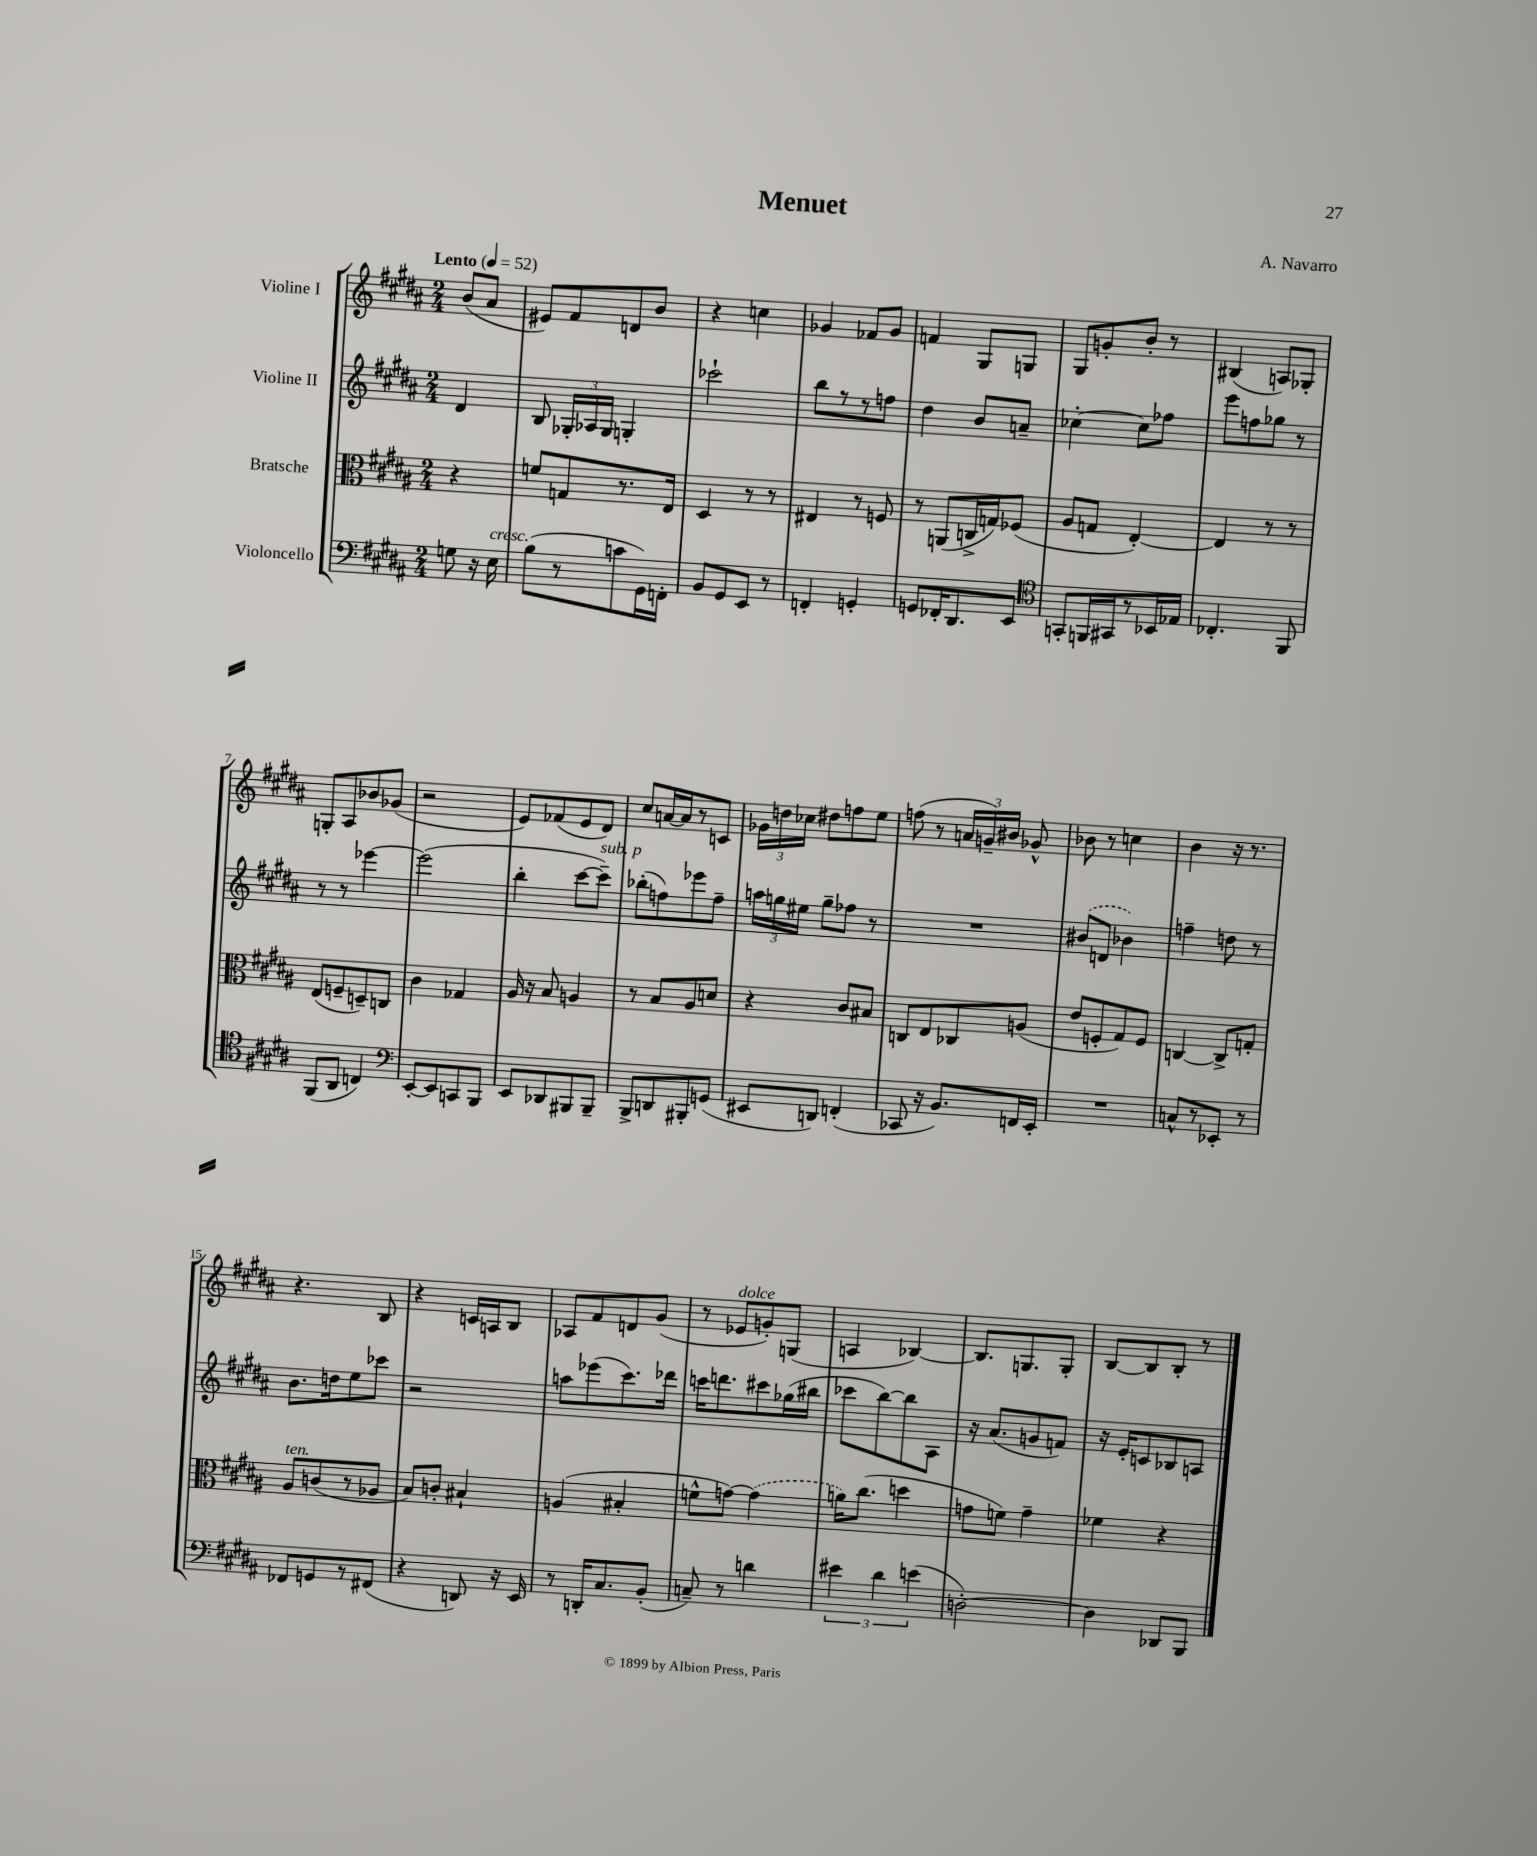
\header { title = "Menuet" composer = "A. Navarro" }
<<
\new StaffGroup <<
\new Staff = "s0" \with { instrumentName = "Violine I" } {
    \clef treble \key b \major \numericTimeSignature \time 2/4 \partial 4 \tempo "Lento" 4 = 52
    \autoBeamOff b'8[( ais'8] |
    eis'8[) fis'8 d'8 b'8] |
    r4 c''4 |
    ges'4 fes'8[ ges'8] |
    f'4 gis8[ g8] |
    gis8[ g'8-. b'8]-. r8 |
    bis4( a8[) ges8]-. |
    g8[-. ais8 bes'8 ges'8]( |
    r2 |
    e'8[) fes'8( e'8 dis'8]) |
    cis''8[ a'16~ a'16 r8 c'8] |
    \tuplet 3/2 { ges'16[ d''16 ces''16] } dis''8[ f''8 e''8] |
    f''8( r8 \tuplet 3/2 { a'16[ g'16--) bis'16] } ges'8-^ |
    bes'8 r8 c''4 |
    b'4 r16 r8. |
    r4. b8 |
    r4 c'16[ a16 b8] |
    aes8[ fis'8 d'8 gis'8]( |
    r8 ees'8[^\markup { \italic "dolce" } g'8-.) g8]( |
    a4 bes4~) |
    bes8.[ g8. g8]-. |
    b8[~ b8 b8]-. r8 \bar "|." |
}
\new Staff = "s1" \with { instrumentName = "Violine II" } {
    \clef treble \key b \major \numericTimeSignature \time 2/4 \partial 4
    \autoBeamOff dis'4 |
    b8 \tuplet 3/2 { ges16[-. aes16 ges16] } g4-. |
    ces'''2-! |
    b''8[ r8 r8 f''8] |
    dis''4 b'8[ a'8]-- |
    ces''4~-. ces''8[ fes''8] |
    e'''8[ f''8 ges''8] r8 |
    r8 r8 ees'''4~ |
    ees'''2( |
    b''4-. cis'''8[~ cis'''8]--^\markup { \italic "sub. p" }) |
    bes''8[-.( f''8) ees'''8 f''8]-- |
    \tuplet 3/2 { a''16[ g''16 eis''16] } g''8[-- fes''8] r8 |
    R2 |
    \once \slurDashed bis'8[( d'8] bes'4) |
    f''4-- d''8 r8 |
    b'8.[ d''16 e''8 ces'''8] |
    r2 |
    a''8[ ees'''8( cis'''8.) des'''16] |
    c'''16[ d'''8. cis'''8 ges''16( bis''16] |
    ces'''8[ b''8~) b''8 ais8] |
    r16 ais'8.[( g'8 f'8]) |
    r16 e'16[-. c'8 bes8 a8] \bar "|." |
}
\new Staff = "s2" \with { instrumentName = "Bratsche" } {
    \clef alto \key b \major \numericTimeSignature \time 2/4 \partial 4
    \autoBeamOff r4 |
    f'8[ g8 r8. e16] |
    dis4 r8 r8 |
    eis4 r8 f8 |
    r8 a,8[( c16-> g16) fes8]( |
    ais8[ g8] e4~-.) |
    e4 r8 r8 |
    e8[( f8-- d8--) c8] |
    cis'4 ges4 |
    ais16 r16 b8 a4 |
    r8 b8[ ais8 d'8] |
    r4 cis'8[ bis8] |
    c8[ e8 ces8 a8]( |
    e'8[ f8-. gis8) f8] |
    c4~ c8[-> g8]-. |
    ais8[^\markup { \italic "ten." } c'8( r8 aes8] |
    b8[) c'8]-. bis4-! |
    a4( bis4-. |
    f'8[-^ g'8]~) \once \slurDashed g'4( |
    a'16[) cis''8.]( d''4 |
    g'8[ f'8]) g'4-- |
    fes'4 r4 \bar "|." |
}
\new Staff = "s3" \with { instrumentName = "Violoncello" } {
    \clef bass \key b \major \numericTimeSignature \time 2/4 \partial 4
    \autoBeamOff g8 r16 e16^\markup { \italic "cresc." } |
    b8[( r8 c'8 gis,16) f,16]-. |
    b,8[ gis,8 e,8] r8 |
    f,4-. g,4-. |
    g,8[ fes,16-. dis,8. e,8] |
    \clef tenor g,8[-. f,16 gis,16 r8 bes,16 ees16] |
    ces4.-. fis,8 |
    fis,8[( ais,8] c4) |
    \clef bass e,8[~-. e,8 c,8 b,,8] |
    e,8[ des,8 bis,,8 bis,,8]-- |
    b,,8[-> d,8 bis,,8-. g,8]( |
    eis,8[ d,8]) f,4-.( |
    ces,8 r16 b,8.[) f,16 e,16]-. |
    R2 |
    c8[-^ r8 ees,8]-. r8 |
    fes,8[ g,8 r8 fis,8]( |
    r4 d,8) r16 e,16 |
    r8 d,16[-. cis8. b,8]-.( |
    c8--) r8 d'4 |
    \tuplet 3/2 { eis'4 dis'4 e'4( } |
    d2~-.) |
    d4 des,8[ b,,8] \bar "|." |
}
>>
>>
